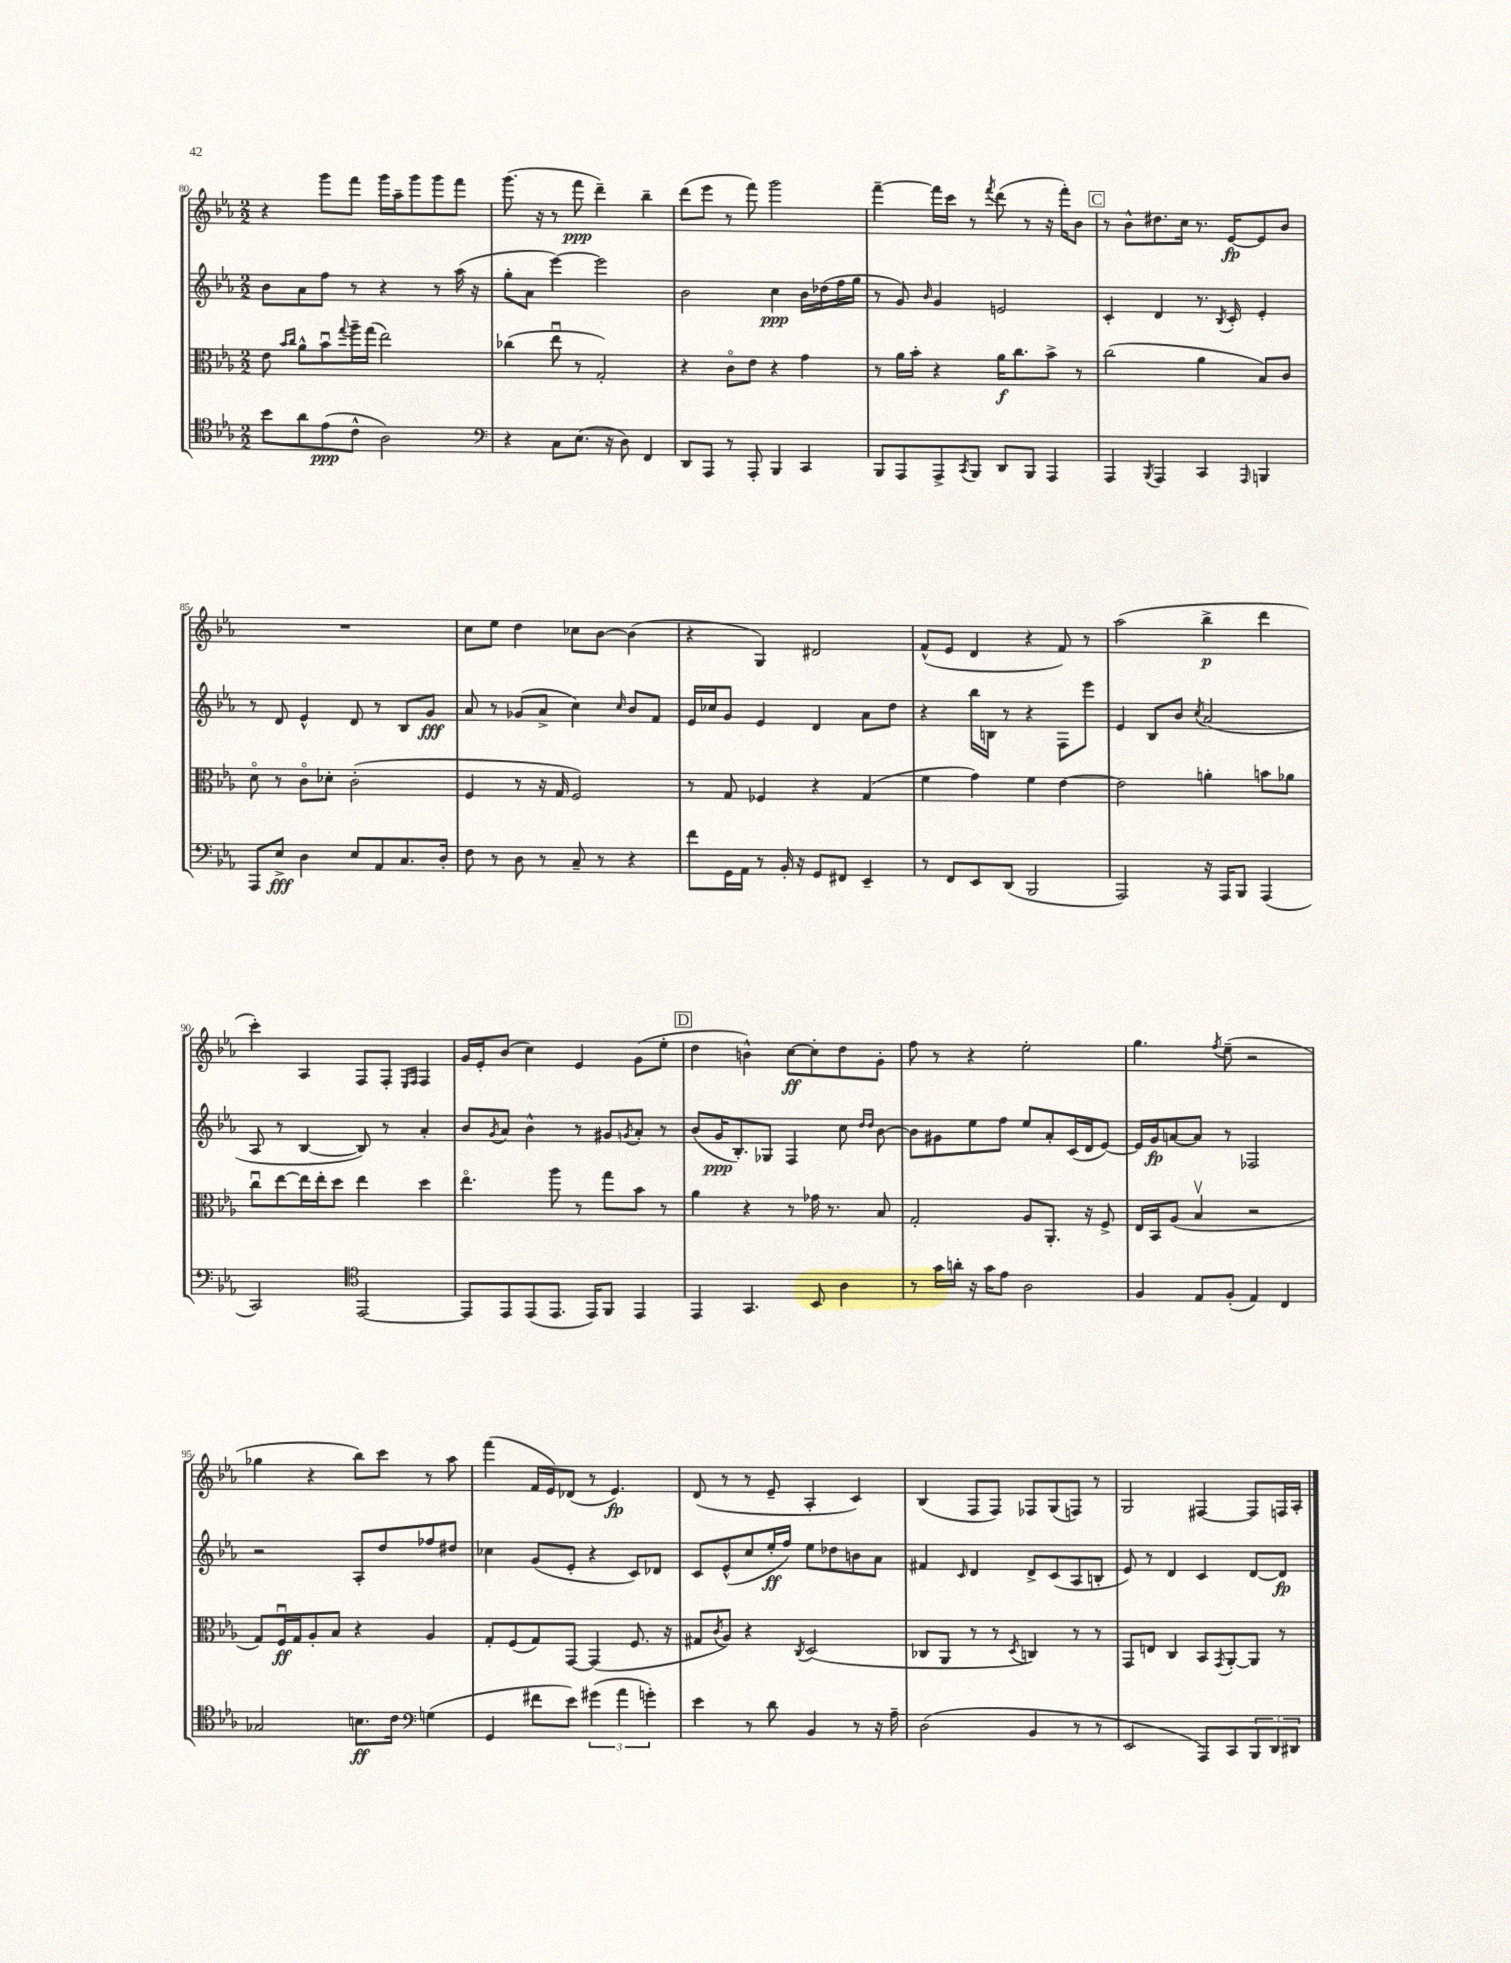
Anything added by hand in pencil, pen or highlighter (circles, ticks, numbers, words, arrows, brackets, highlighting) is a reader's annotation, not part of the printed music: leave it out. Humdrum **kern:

**kern	**kern	**kern	**kern
*staff4	*staff3	*staff2	*staff1
*clefC4	*clefC3	*clefG2	*clefG2
*k[b-e-a-]	*k[b-e-a-]	*k[b-e-a-]	*k[b-e-a-]
*M2/2	*M2/2	*M2/2	*M2/2
8b-	8e-	8b-	4r
.	16qqb-	.	.
.	16qqcc	.	.
8a-	8a-^^	8a-	.
(8e-	8b-u	8ff	8ggg
.	8qqgg	.	.
8c^^	16aa-~	8r	8fff
.	(16gg	.	.
2A-)	2ee-)	4r	16ggg
.	.	.	16aa-~
.	.	.	8ggg
.	.	8r	8ggg
.	.	(16aa-	8fff
.	.	16r	.
=	=	=	=
*clefF4	*	*	*
4r	(4cc-	8gg'	(8.ggg
.	.	8a-	.
.	.	.	16r
8C	8ee-u	[4eee-)	8r
(8.E-	8r	.	8fff
.	2G')	2eee-]	4ddd~)
16r	.	.	.
8D)	.	.	.
4FF	.	.	4bb-~
=	=	=	=
8DD	4r	2b-	(8ddd
8AAA-	.	.	8eee-
8r	8co	.	8r
8AAA-'	8e-	.	8fff)
4BBB-	4r	4cc	2ggg
4CC	4g	16b-	.
.	.	(16dd-	.
.	.	16ff	.
.	.	16gg	.
=	=	=	=
8BBB-	8r	8r	[4fff~
8AAA-	16a-	8g)	.
.	16b-'	.	.
.	.	16qqb-	.
8AAA-^	4r	4g	16fff]
.	.	.	16ccc
8qCC	.	.	.
8BBB-	.	.	8r
.	.	.	8qfff
8DD	16a-	2e	(8ddd
.	8.cc	.	.
8BBB-	.	.	8r
4AAA-	8b-^	.	16r
.	.	.	16fff')
.	8r	.	8b-
=	=	=	=
4AAA-	(2cc	4c'	8r
.	.	.	8b-^^
8qBBB-	.	.	.
4AAA-	.	4d	8.dd#
.	.	.	16cc
4CC	4a-	8.r	8.r
.	.	8qB-	.
.	.	16c'	[16e-
16qqAAA-	.	.	.
4BBB	8B-)	4e-'	8e-]
.	8c	.	8b-
=	=	=	=
8AAA-	8do	8r	1r
8E-^	8r	8d	.
4D	8co	4e-^^	.
.	8d-'	.	.
8E-	(2c'	8d	.
8AA-	.	8r	.
8.C	.	8B-	.
.	.	8g	.
16D'	.	.	.
=	=	=	=
8F	4F	8a-	8cc
8r	.	8r	8ee-
8D	8r	(8g-	4dd
8r	16r	8a-^	.
.	16G	.	.
8C~	2F)	4cc)	8cc-
8r	.	.	[8b-
.	.	16qqcc	.
4r	.	8b-	(4b-]
.	.	8f	.
=	=	=	=
8f	8r	16e-	4r
.	.	16cc-	.
16GG	8G	8g	.
16AA-	.	.	.
8r	4F-	4e-	4G)
16BB-'	.	.	.
16r	.	.	.
8GG	4r	4d	2d#
8FF#	.	.	.
4EE-~	(4G	8a-	.
.	.	8dd	.
=	=	=	=
8r	4f	4r	(8f^^
8FF	.	.	8e-
8EE-	4g)	16bb-	4d
.	.	16B	.
(8DD	.	8r	.
2BBB-	4f	4r	4r
.	[4e-	8F	8f)
.	.	8eee-	8r
=	=	=	=
2AAA-)	2e-]	4e-	(2aa-
.	.	8B-	.
.	.	8b-	.
.	.	8qcc	.
16r	4a'	(2a-	4bb-^
16AAA-	.	.	.
8BBB-	.	.	.
(4AAA-	8b	.	4ddd
.	8a-	.	.
=	=	=	=
2CC)	8ccu	8A-	4ccc')
.	[8ee-	8r	.
.	16ee-]	[4B-	4A-
.	16ee-'	.	.
.	8dd	.	.
*clefC4	*	*	*
[2EE-	4ee-	8B-])	8F
.	.	8r	8F'
.	.	.	16qqE-
.	.	.	16qqF
.	4dd	4a-'	4F
=	=	=	=
8EE-]	4.ee-o	8b-	16g
.	.	.	16e-'
.	.	8qg	.
8EE-	.	8a-	(8b-
(8EE-	.	4b-^^	4cc)
8.EE-	8aa-	.	.
.	8r	8r	4e-
16EE-)	.	.	.
8FF	8gg	8g#	.
.	.	8qg	.
4EE-	8b-	8a-'	(8g
.	8r	8r	8ee-'
=	=	=	=
4EE-	4a-	(8b-	4dd
.	.	16g	.
.	.	8.B-')	.
4.GG	4r	.	4b^^)
.	.	8G-	.
.	8r	4F	[8cc
8BB-	16g-	.	8cc']
.	8.r	.	.
4A-	.	8cc	8dd
.	.	16qqdd	.
.	.	16qqdd	.
.	8B-	[8b-	8g'
=	=	=	=
8r	2G'	8b-]	8ff
16g	.	8g#	8r
16a'	.	.	.
16r	.	8ee-	4r
16g	.	.	.
8e-	.	8ff	.
2A-	8A-	8ee-	2ee-'
.	8.AA-'	8a-'	.
.	.	(16c	.
.	16r	16d	.
.	8F^	[8e-)	.
=	=	=	=
4F	16E-	16e-]	4.gg
.	16BB-	16g	.
.	(8A-	[8a	.
8E-	4B-v	8a]	.
.	.	.	8qff
(8F'	.	8r	(8ee-~
4E-)	2r	2F-	2r
4C	.	.	.
=	=	=	=
2G-	8G)	2r	4gg-
.	16Fu	.	.
.	16G	.	.
.	8A-'	.	4r
.	8B-	.	.
8.B	4r	8A-'	8bb-)
.	.	8dd	8ccc
16c	.	.	.
*clefF4	*	*	*
(4G	4A-	8ff-	8r
.	.	8dd#	8aa-
=	=	=	=
4GG	8G'	4cc-	(4fff
.	(8F	.	.
8f#	8G)	(8g	16f
.	.	.	16e-)
8e-)	[8GG	8e-'	(8d-
(6g#	(4GG]	4r	8r
.	.	.	4.e-)
6a-	.	.	.
.	8.F	8c)	.
6g')	.	.	.
.	.	8d-	.
.	16r	.	.
=	=	=	=
4e-	8G#	8c	(8d
.	8qc	.	.
.	8A-)	(8e-^^	8r
8r	4r	8cc	8r
8d	.	16ee-'	8e-~
.	.	16ff)	.
.	8qC	.	.
4BB-	(2D	8ee-	4A-'
.	.	8dd-	.
8r	.	8b	4c)
16r	.	8a-	.
16A-~	.	.	.
=	=	=	=
(2D	8C-	4f#	(4B-
.	8AA-	.	.
.	.	16qqc	.
.	8r	4d	8F
.	8r	.	8F)
.	8qD	.	.
4BB-	4C)	8d^	8F-
.	.	(8c	(8G
8r	8r	8A-	8F)
8r	8r	8B'	8r
=	=	=	=
2EE-	8GG	8e-)	2G
.	8E	8r	.
.	4C	4d	.
8AAA-)	8BB-	4c	[4F#
.	8qGG	.	.
8CC	[8AA-'	.	.
12BBB-	8AA-]	[8d	8F#]
12DD	.	.	.
.	8r	8d]	16F
12DD#	.	.	.
.	.	.	16A-'
==	==	==	==
*-	*-	*-	*-
